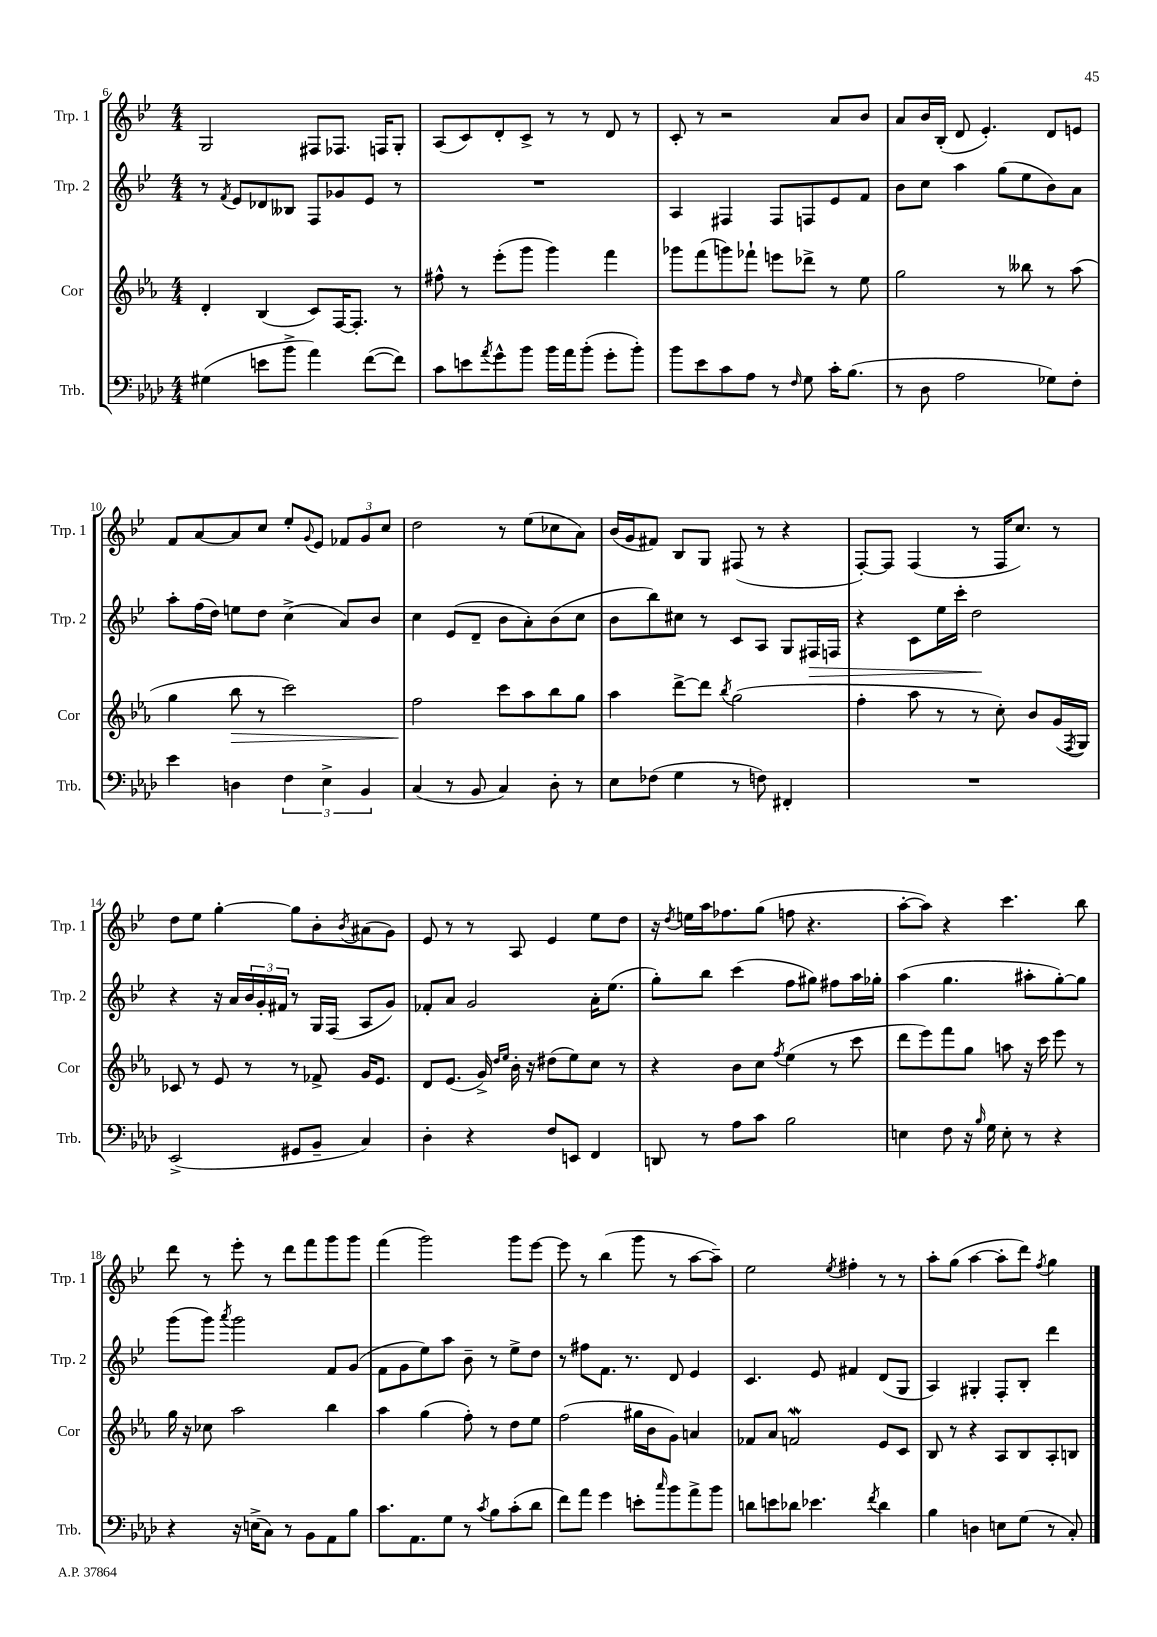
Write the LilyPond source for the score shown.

<<
\new StaffGroup <<
\new Staff = "s0" \with { instrumentName = "Trp. 1" shortInstrumentName = "Trp. 1" } {
    \clef treble \key bes \major \numericTimeSignature \time 4/4
    g2 fis8 fes8. f16 g8-. |
    a8( c'8) d'8-. c'8-> r8 r8 d'8 r8 |
    c'8-. r8 r2 a'8 bes'8 |
    a'8 bes'16 bes16-.( d'8 ees'4.-.) d'8 e'8 |
    f'8 a'8~ a'8 c''8 ees''8-. \appoggiatura { g'8 } ees'8 \tuplet 3/2 { fes'8 g'8 c''8 } |
    d''2 r8 ees''8( ces''8 a'8) |
    bes'16( g'16 fis'8) bes8 g8 fis8( r8 r4 |
    f8~-.) f8 f4( r8 f16 c''8.) r8 |
    d''8 ees''8 g''4~-. g''8 bes'8-. \acciaccatura { bes'8 } ais'8( g'8) |
    ees'8 r8 r8 a8 ees'4 ees''8 d''8 |
    r16 \acciaccatura { d''8 } e''16 a''16 fes''8. g''8( f''8 r4. |
    a''8~-. a''8) r4 c'''4. bes''8 |
    d'''8 r8 ees'''8-. r8 d'''8 f'''8 g'''8 g'''8 |
    f'''4( g'''2) g'''8 ees'''8~ |
    ees'''8 r8 bes''4( g'''8 r8 a''8~ a''8--) |
    ees''2 \acciaccatura { ees''8 } fis''4-. r8 r8 |
    a''8-. g''8( a''4~ a''8-. d'''8) \acciaccatura { f''8 } g''4 \bar "|." |
}
\new Staff = "s1" \with { instrumentName = "Trp. 2" shortInstrumentName = "Trp. 2" } {
    \clef treble \key bes \major \numericTimeSignature \time 4/4
    r8 \acciaccatura { f'8 } ees'8 des'8 beses8 f8 ges'8 ees'8 r8 |
    R1 |
    a4 fis4 fis8 f8 ees'8 f'8 |
    bes'8 c''8 a''4 g''8( ees''8 bes'8) a'8 |
    a''8-. f''16( d''16) e''8 d''8 c''4->( a'8) bes'8 |
    c''4 ees'8( d'8-- bes'8 a'8-.) bes'8( c''8 |
    bes'8 bes''8) cis''8 r8 c'8 a8 g8 fis16\> f16 |
    r4 c'8 ees''16 c'''16-. d''2\! |
    r4 r16 a'16 \tuplet 3/2 { bes'16 g'16-. fis'16 } r8 g16 f16( a8 g'8) |
    fes'8-. a'8 g'2 a'16-. ees''8.( |
    g''8-.) bes''8 c'''4( f''8 gis''8) fis''8 a''16 ges''16-. |
    a''4( g''4. ais''8-. g''8~-.) g''8 |
    g'''8( g'''8) \acciaccatura { a'''8 } g'''2 f'8 g'8( |
    f'8 g'8 ees''8) a''8 bes'8-- r8 ees''8-> d''8 |
    r8 fis''8 f'8. r8. d'8 ees'4 |
    c'4. ees'8 fis'4 d'8( g8 |
    a4) gis4-. f8-. bes8-. d'''4 \bar "|." |
}
\new Staff = "s2" \with { instrumentName = "Cor" shortInstrumentName = "Cor" } {
    \clef treble \key ees \major \numericTimeSignature \time 4/4
    d'4-. bes4( c'8) f16~ f8.-. r8 |
    fis''8-^ r8 ees'''8-.( g'''8 g'''4) f'''4 |
    ges'''8 f'''8( g'''8) fes'''8-! e'''8 des'''8-> r8 ees''8 |
    g''2 r8 beses''8 r8 aes''8( |
    g''4 bes''8\> r8 c'''2) |
    f''2\! c'''8 aes''8 bes''8 g''8 |
    aes''4 d'''8~-> d'''8 \acciaccatura { bes''8 } g''2( |
    f''4-. aes''8 r8 r8 c''8-.) bes'8 g'16( \acciaccatura { f8 } g16) |
    ces'8 r8 ees'8 r8 r8 fes'8-> g'16 ees'8. |
    d'8 ees'8.( g'16->) \grace { d''16 ees''16 } bes'16-. r16 dis''8( ees''8) c''8 r8 |
    r4 bes'8 c''8 \acciaccatura { f''8 } ees''4( r8 c'''8 |
    d'''8 ees'''8) f'''8 g''8 a''8 r16 c'''16 ees'''8 r8 |
    g''16 r16 ces''8 aes''2 bes''4 |
    aes''4 g''4( f''8-.) r8 d''8 ees''8 |
    f''2( gis''16 bes'16 g'8) a'4 |
    fes'8 aes'8 f'2\mordent ees'8 c'8 |
    bes8 r8 r4 aes8 bes8 aes8-. b8 \bar "|." |
}
\new Staff = "s3" \with { instrumentName = "Trb." shortInstrumentName = "Trb." } {
    \clef bass \key aes \major \numericTimeSignature \time 4/4
    gis4( e'8 bes'8-> aes'4) f'8~( f'8) |
    c'8 e'8 \acciaccatura { aes'8 } g'8-^ bes'8 bes'16 aes'16 bes'8-.( g'8-. bes'8-.) |
    bes'8 ees'8 c'8 aes8 r8 \grace { f16 } g8 c'16-. bes8.( |
    r8 des8 aes2 ges8) f8-. |
    ees'4 d4 \tuplet 3/2 { f4 ees4-> bes,4 } |
    c4( r8 bes,8 c4) des8-. r8 |
    ees8 fes8( g4 r8 f8) fis,4-. |
    R1 |
    ees,2->( gis,8 bes,8-- c4) |
    des4-. r4 f8 e,8 f,4 |
    d,8 r8 aes8 c'8 bes2 |
    e4 f8 r16 \grace { bes16 } g16 e8-. r8 r4 |
    r4 r16 e16->( c8) r8 bes,8 aes,8 bes8 |
    c'8. aes,8. g8 r8 \acciaccatura { c'8 } bes8 c'8-.( des'8 |
    f'8) aes'8 g'4 e'8-. \grace { c''16 } bes'8 aes'8-> bes'8 |
    d'8 e'8 des'8 ees'4. \acciaccatura { f'8 } des'4 |
    bes4 d4 e8 g8( r8 c8-.) \bar "|." |
}
>>
>>
\layout { \context { \Score currentBarNumber = #6 } }
